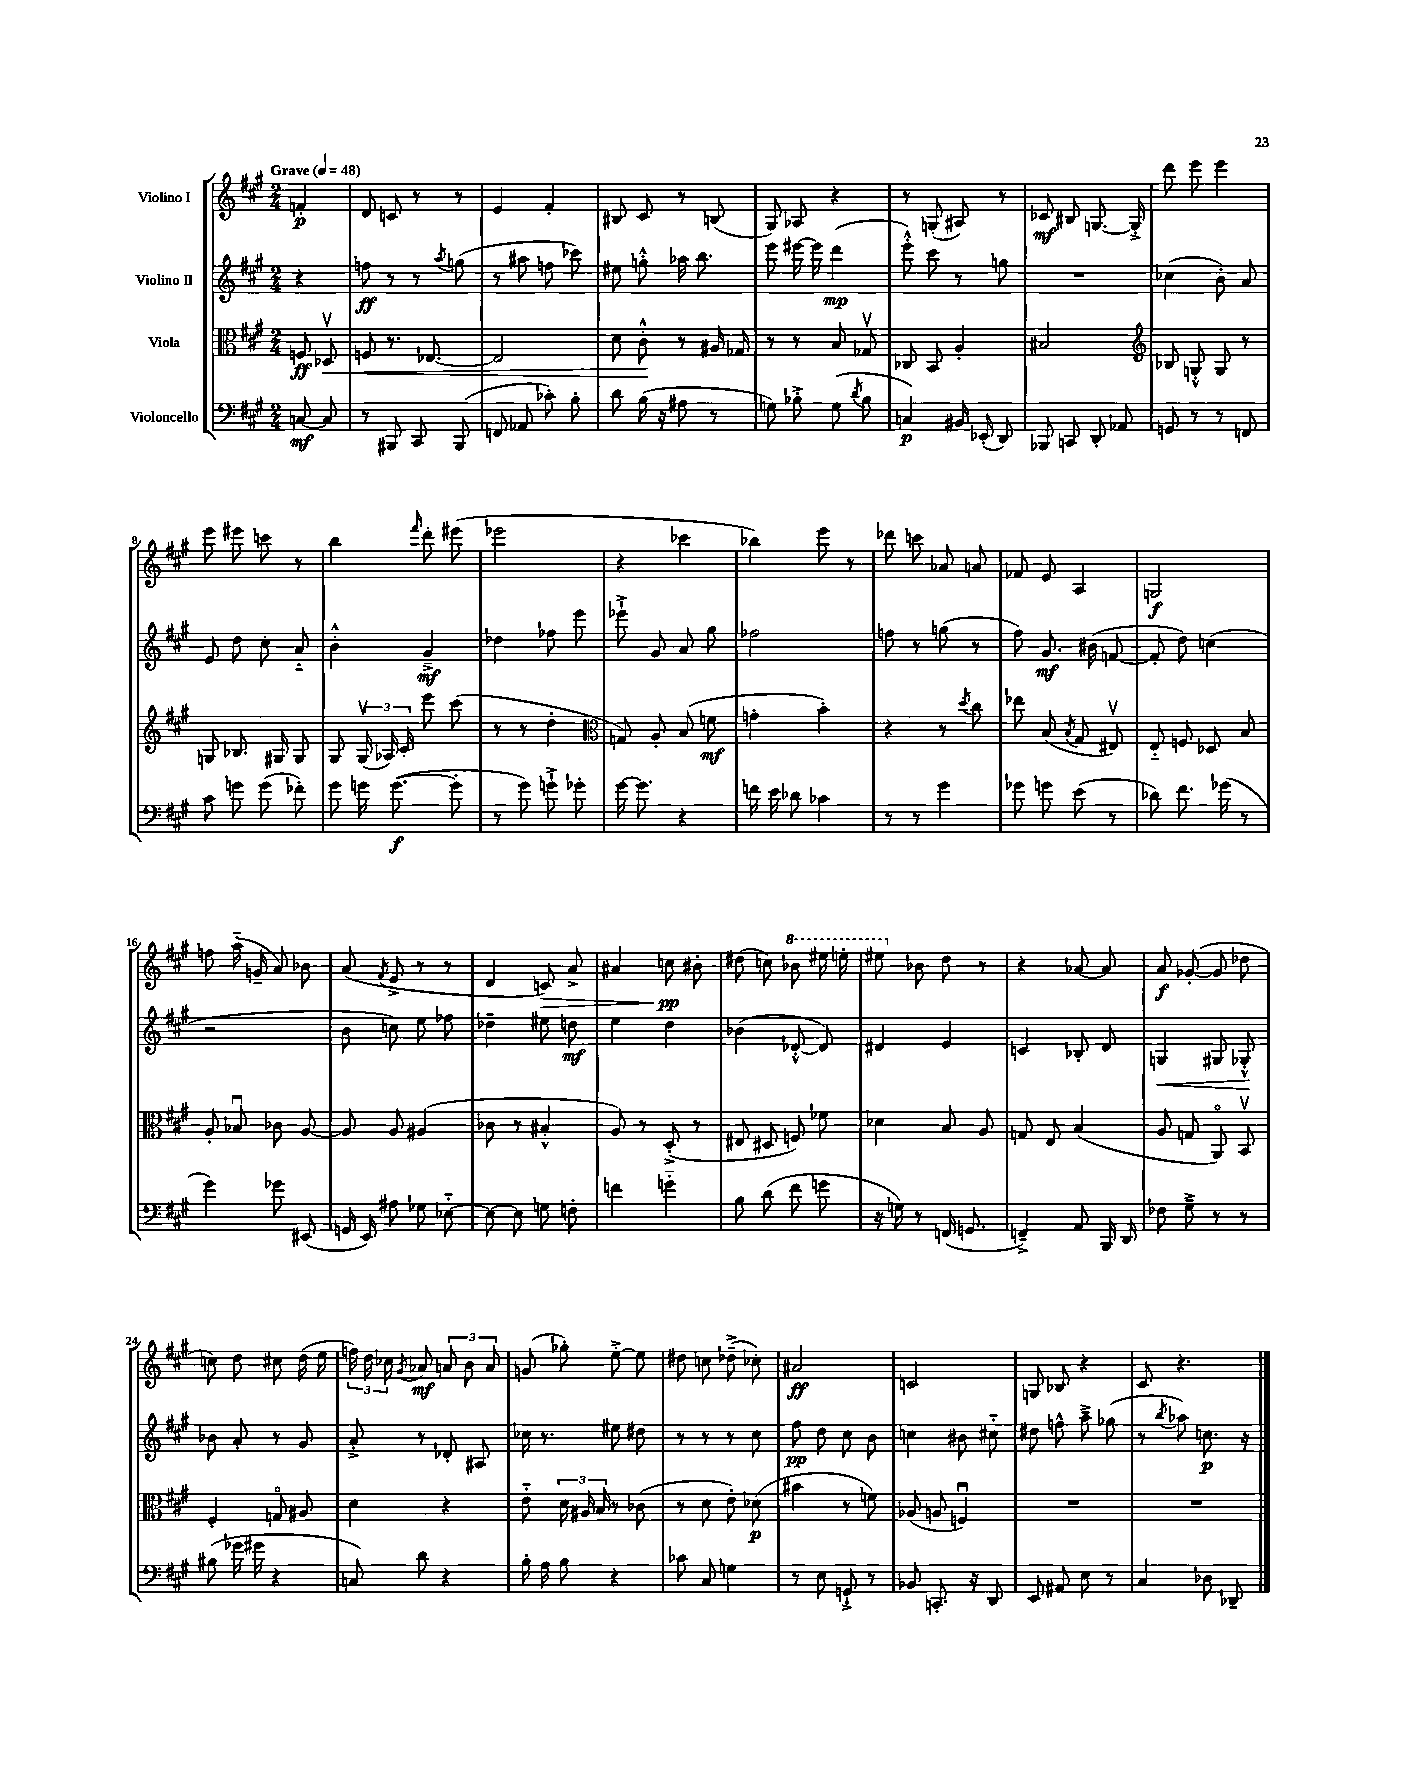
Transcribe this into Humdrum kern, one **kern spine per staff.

**kern	**dynam	**kern	**dynam	**kern	**dynam	**kern	**dynam
*part4	*part4	*part3	*part3	*part2	*part2	*part1	*part1
*staff4	*staff4	*staff3	*staff3	*staff2	*staff2	*staff1	*staff1
*I"Violoncello	*	*I"Viola	*	*I"Violino II	*	*I"Violino I	*
*clefF4	*	*clefC3	*	*clefG2	*	*clefG2	*
*k[f#c#g#]	*	*k[f#c#g#]	*	*k[f#c#g#]	*	*k[f#c#g#]	*
*M2/4	*	*M2/4	*	*M2/4	*	*M2/4	*
*MM48	*	*MM48	*	*MM48	*	*MM48	*
=	=	=	=	=	=	=	=
!	!	!	!	!	!	!LO:TX:a:B:t=Grave	!
[8Cn/	mf	8Fn/	ff	4r	.	4fn'/	p
!	!	!	!LO:HP:b	!	!	!	!
8C/]	.	8D-Xv/	<	.	.	.	.
=1	=1	=1	=1	=1	=1	=1	=1
8r	.	8Fn/	.	8ffn\	ff	8d/	.
8BBB#X/	.	8.r	.	8r	.	8cn/	.
8CC#/	.	.	.	8r	.	8r	.
.	.	[8.E-X/	.	.	.	.	.
.	.	.	.	8qaa/	.	.	.
(8BBB#/	.	.	.	(8ggn\	.	8r	.
=2	=2	=2	=2	=2	=2	=2	=2
8FFn/	.	2E-/]	.	8r	.	4e/	.
8AA-X/	.	.	.	8aa#X\	.	.	.
8c-X'\)	.	.	.	8ffn\	.	4f#'/	.
8B'\	.	.	.	8ccc-X\)	.	.	.
=3	=3	=3	=3	=3	=3	=3	=3
8d\	.	8d\	.	8ee#X\	.	8B#X/	.
(16B\	.	8c#'^^\	.	8ggn'^^\	.	8c#/	.
16r	.	.	.	.	.	.	.
8A#X\	.	8r	[	16aa-X\	.	8r	.
.	.	.	.	8.bb\	.	.	.
8r	.	16A#X/	.	.	.	(8Bn/	.
.	.	16G-X/	.	.	.	.	.
=4	=4	=4	=4	=4	=4	=4	=4
8Gn\)	.	8r	.	8eee\	.	8G#/)	.
8B-X'^\	.	8r	.	[16eee#X\	.	8A-X/	.
.	.	.	.	16eee#\]	.	.	.
(8G\	.	8B/	.	(4ddd\	mp	4r	.
8qd/	.	.	.	.	.	.	.
8B-\	.	8G-Xv/	.	.	.	.	.
=5	=5	=5	=5	=5	=5	=5	=5
4Cn/)	p	8C-X/	.	8eee'^^\)	.	8r	.
.	.	8BB/	.	8ccc#\	.	(8Gn'/	.
16BB#X/	.	4A'/	.	8r	.	8A#X/)	.
(16EE-X'/	.	.	.	.	.	.	.
8DD/)	.	.	.	8ggn\	.	8r	.
=6	=6	=6	=6	=6	=6	=6	=6
8BBB-X/	.	2B#X/	.	2r	.	8c-X/	mf
8CCn/	.	.	.	.	.	8B#X/	.
8DD'/	.	.	.	.	.	[8.Gn/	.
8AA-X/	.	.	.	.	.	.	.
.	.	.	.	.	.	16G'^/]	.
=7	=7	=7	=7	=7	=7	=7	=7
*	*	*clefG2	*	*	*	*	*
8GGn/	.	8B-X/	.	(4cc-X\	.	8ddd\	.
8r	.	8Gn'^^/	.	.	.	8eee\	.
8r	.	8G/	.	8b'\)	.	4eee\	.
8FFn/	.	8r	.	8a/	.	.	.
!!LO:LB:g=z
=8	=8	=8	=8	=8	=8	=8	=8
8c#\	.	8Gn/	.	8e/	.	8eee\	.
8gn\	.	8.B-X/	.	8dd\	.	8eee#X\	.
(8g\	.	.	.	8cc#'\	.	8cccn\	.
.	.	16G#X/	.	.	.	.	.
8f-X'\)	.	8G#/	.	8a/	.	8r	.
=9	=9	=9	=9	=9	=9	=9	=9
8g#\	.	8G#/	.	4b'^^\	.	4bb\	.
16gn\	.	(24G#v/	.	.	.	.	.
.	.	24A-X/)	.	.	.	.	.
([8.g\	f	.	.	.	.	.	.
.	.	24c#'/	.	.	.	.	.
.	.	.	.	.	.	16qqfff#/	.
.	.	8eee\	.	4g#~^/	mf	8ddd'\	.
8g'\]	.	(8ccc#\	.	.	.	(8eee#X\	.
=10	=10	=10	=10	=10	=10	=10	=10
8r	.	8r	.	4dd-X\	.	2eee-X\	.
8g#\)	.	8r	.	.	.	.	.
8gn`^\	.	4dd'\	.	8ff-X\	.	.	.
8g-X'\	.	.	.	8eee\	.	.	.
=11	=11	=11	=11	=11	=11	=11	=11
*	*	*clefC3	*	*	*	*	*
[16g#\	.	8Gn/)	.	8eee-X`^\	.	4r	.
8.g#\]	.	.	.	.	.	.	.
.	.	8A'/	.	8g#/	.	.	.
4r	.	(8B/	.	8a/	.	4ccc-X\	.
.	.	8fn\	mf	8gg#\	.	.	.
=12	=12	=12	=12	=12	=12	=12	=12
16fn\	.	4gn'\	.	2ff-X\	.	4bb-X\)	.
16e\	.	.	.	.	.	.	.
8d-X\	.	.	.	.	.	.	.
4c-X\	.	4b'\)	.	.	.	8eee\	.
.	.	.	.	.	.	8r	.
=13	=13	=13	=13	=13	=13	=13	=13
8r	.	4r	.	8ffn\	.	8ddd-X\	.
8r	.	.	.	8r	.	8cccn\	.
4g#\	.	8r	.	(8ggn\	.	8a-X/	.
.	.	8qdd/	.	.	.	.	.
.	.	8cc#\	.	8r	.	8an/	.
=14	=14	=14	=14	=14	=14	=14	=14
8g-X\	.	8ee-X\	.	8ff#\)	.	8f-X/	.
8gn\	.	(8B/	.	8.g#/	mf	8e/	.
.	.	8qB/	.	.	.	.	.
(8e\	.	8G#/	.	.	.	4A/	.
.	.	.	.	(16b#X\	.	.	.
8r	.	8E#Xv/)	.	[8fn/	.	.	.
=15	=15	=15	=15	=15	=15	=15	=15
8d-X\)	.	8E/	.	8f'/]	.	2Gn/	f
8.f#\	.	8Fn/	.	8dd\)	.	.	.
.	.	8D-X/	.	(4ccn\	.	.	.
(16g-X\	.	.	.	.	.	.	.
8r	.	8B/	.	.	.	.	.
!!LO:LB:g=z
=16	=16	=16	=16	=16	=16	=16	=16
4g#\)	.	8A'/	.	2r	.	8ffn\	.
.	.	8B-Xu/	.	.	.	(16aa\	.
.	.	.	.	.	.	16gn~/	.
8g-X\	.	8c-X\	.	.	.	8a/)	.
(8EE#X/	.	[8A/	.	.	.	8b-X\	.
=17	=17	=17	=17	=17	=17	=17	=17
16GGn/	.	8A/]	.	8b\	.	(8a/	.
16EE/)	.	.	.	.	.	.	.
.	.	.	.	.	.	8qf#/	.
8A#X\	.	8A/	.	8ccn\)	.	8e^/	.
8G-X\	.	(4A#X/	.	8ee\	.	8r	.
[8E-X\	.	.	.	8ff-X\	.	8r	.
=18	=18	=18	=18	=18	=18	=18	=18
8E-\_	.	8c-X\	.	4dd-X~\	.	4d/	.
8E-\]	.	8r	.	.	.	.	.
!	!	!	!	!	!	!	!LO:HP:b
8Gn\	.	4B#X'^^/	.	8ee#X\	.	8cn/)	>
8Fn'\	.	.	.	8ddn\	mf	8a^/	.
=19	=19	=19	=19	=19	=19	=19	=19
4fn\	.	8A/)	.	4ee\	.	4a#X/	.
.	.	8r	.	.	.	.	.
4gn\	.	(8D'^/	.	4dd\	.	8ccn\	pp
.	.	8r	.	.	.	8b#X'\	]
=20	=20	=20	=20	=20	=20	=20	=20
8B\	.	8E#X/	.	(4b-X\	.	(8dd#X\	.
(8d\	.	8D#X/	.	.	.	8ccn\)	.
*	*	*	*	*	*	*8va	*
8f#\	.	8Fn/)	.	[8d-X'^^/	.	8bb-X\	.
8gn\	.	8f-X\	.	8d-/])	.	16eee#X\	.
.	.	.	.	.	.	16eeen'\	.
=21	=21	=21	=21	=21	=21	=21	=21
16r	.	4d-X\	.	4d#X/	.	8eee#X\	.
16Gn\)	.	.	.	.	.	.	.
*	*	*	*	*	*	*X8va	*
8r	.	.	.	.	.	8b-X\	.
(16FFn/	.	8B/	.	4e/	.	8dd\	.
8.GGn/	.	.	.	.	.	.	.
.	.	8A/	.	.	.	8r	.
=22	=22	=22	=22	=22	=22	=22	=22
4FFn~^/)	.	8Gn/	.	4cn/	.	4r	.
.	.	8E/	.	.	.	.	.
8AA/	.	(4B/	.	8B-X'/	.	[8a-X/	.
16BBB/	.	.	.	8d/	.	8a-/]	.
16DD/	.	.	.	.	.	.	.
=23	=23	=23	=23	=23	=23	=23	=23
!	!	!	!	!	!LO:HP:b	!	!
8F-X\	.	8A/	.	4Gn/	<	8a/	f
8G#~^\	.	8Gn/	.	.	.	([8g-X'/	.
8r	.	8AA/)	.	8G#X/	.	8g-/]	.
8r	.	8BBv/	.	8G-X'^^/	.	8dd-X\	.
.	.	.	.	.	[	.	.
!!LO:LB:g=z
=24	=24	=24	=24	=24	=24	=24	=24
(8B#X\	.	4F#'/	.	8b-X\	.	8ccn\)	.
16g-X\	.	.	.	8a'/	.	8dd\	.
16g#X\	.	.	.	.	.	.	.
4r	.	8Gn/	.	8r	.	8cc#X\	.
.	.	8A#X/	.	8g#/	.	(16dd\	.
.	.	.	.	.	.	16ee\	.
=25	=25	=25	=25	=25	=25	=25	=25
8Cn/)	.	4d\	.	8a'^/	.	24ffn\)	.
.	.	.	.	.	.	24dd\	.
.	.	.	.	.	.	24cc-X\	.
.	.	.	.	.	.	8qg#/	.
8d\	.	.	.	8r	.	8a-X/	mf
4r	.	4r	.	8d-X'/	.	12an/	.
.	.	.	.	.	.	12b\	.
.	.	.	.	8A#X/	.	.	.
.	.	.	.	.	.	12a/	.
=26	=26	=26	=26	=26	=26	=26	=26
16B'\	.	8e\	.	16cc-X\	.	(8gn/	.
16A\	.	.	.	8.r	.	.	.
8B\	.	24d\	.	.	.	8gg-X'\)	.
.	.	24A#X/	.	.	.	.	.
.	.	24B/	.	.	.	.	.
4r	.	8r	.	8ee#X\	.	[8ee'^\	.
.	.	(8c-X\	.	8dd#X\	.	8ee\]	.
=27	=27	=27	=27	=27	=27	=27	=27
8c-X\	.	8r	.	8r	.	8dd#X\	.
8C#/	.	8d\	.	8r	.	8ccn\	.
4Gn\	.	8e'\)	.	8r	.	(8dd-X~^\	.
.	.	(8d-X\	p	8cc#\	.	8cc-X'\)	.
=28	=28	=28	=28	=28	=28	=28	=28
8r	.	4b#X\	.	8ff#\	pp	2a#X/	ff
8E\	.	.	.	8dd\	.	.	.
8GGn`^/	.	8r	.	8cc#\	.	.	.
8r	.	8fn\)	.	8b\	.	.	.
=29	=29	=29	=29	=29	=29	=29	=29
8BB-X/	.	(8A-X/	.	4ccn\	.	2cn/	.
8.CCn'/	.	8An/	.	.	.	.	.
.	.	4Fnu/)	.	8b#X\	.	.	.
16r	.	.	.	.	.	.	.
8DD/	.	.	.	8cc#X\	.	.	.
=30	=30	=30	=30	=30	=30	=30	=30
8EE/	.	2r	.	8dd#X\	.	8Gn/	.
8AA#X/	.	.	.	8ffn^^\	.	8B-X/	.
8E\	.	.	.	8aa~^\	.	4r	.
8r	.	.	.	(8gg-X\	.	.	.
=31	=31	=31	=31	=31	=31	=31	=31
4C#/	.	2r	.	8r	.	8c#/	.
.	.	.	.	8qbb/	.	.	.
.	.	.	.	8aa-X\)	.	4.r	.
8D-X\	.	.	.	8.ccn\	p	.	.
8DD-X~/	.	.	.	.	.	.	.
.	.	.	.	16r	.	.	.
==	==	==	==	==	==	==	==
*-	*-	*-	*-	*-	*-	*-	*-
